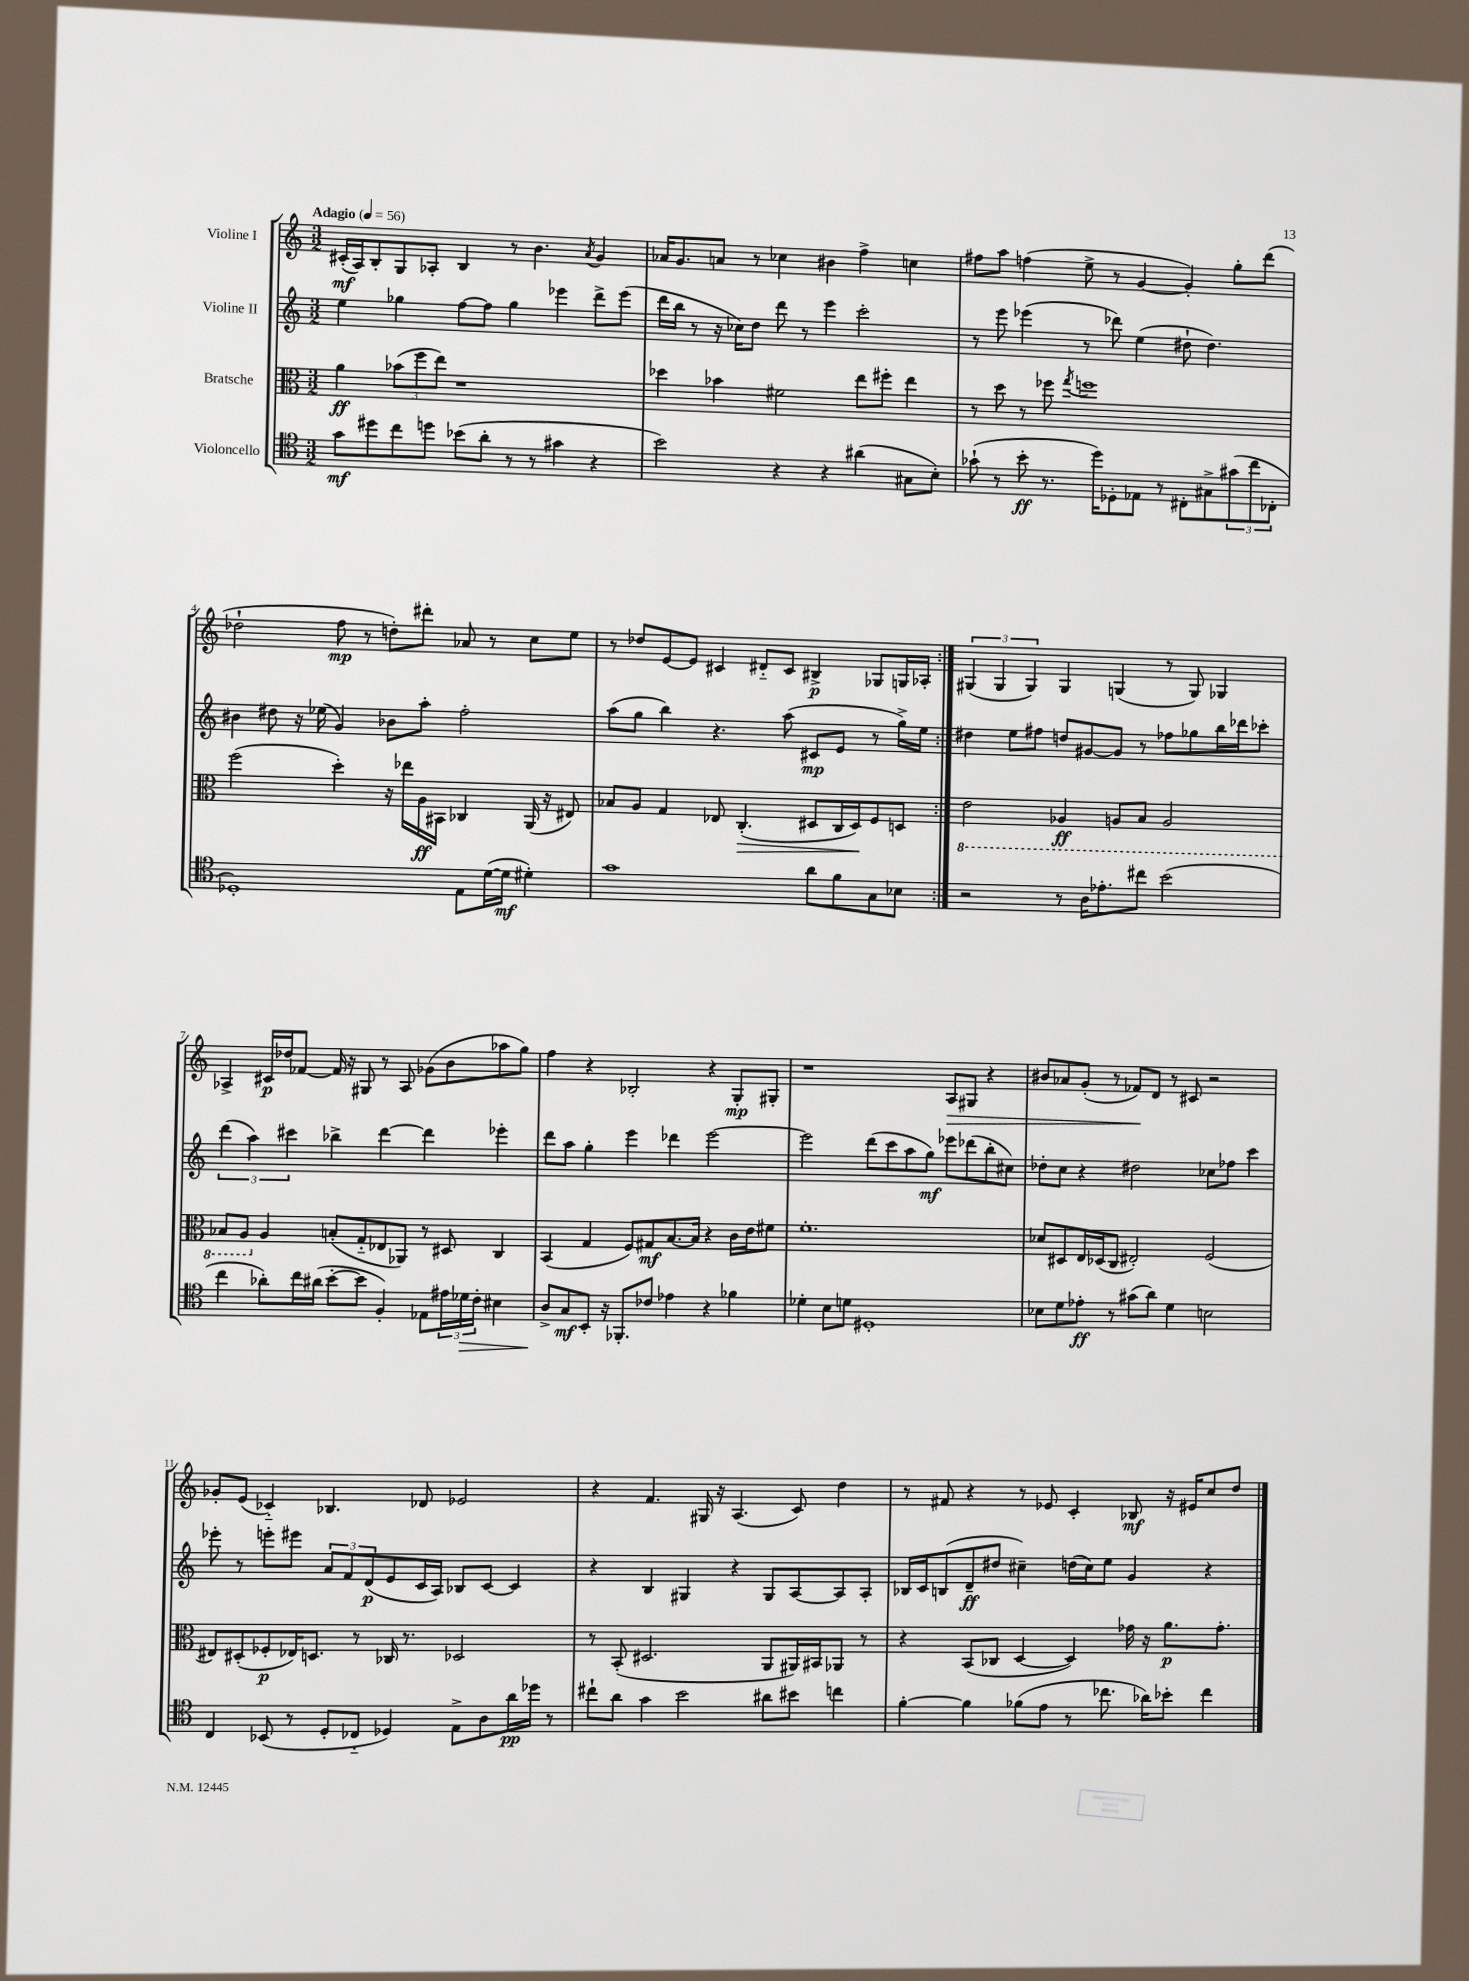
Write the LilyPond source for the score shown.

<<
\new StaffGroup <<
\new Staff = "s0" \with { instrumentName = "Violine I" } {
    \clef treble \key c \major \numericTimeSignature \time 3/2 \tempo "Adagio" 4 = 56
    \repeat volta 2 { cis'16-.\mf( a16) b8-. g8 aes8-. b4 r8 b'4. \acciaccatura { a'8 } g'4 |
    aes'16 g'8. a'8 r8 ces''4 bis'4 f''4-> c''4 |
    fis''8 a''8 f''4( e''8-> r8 g'4~ g'4-.) g''8-. d'''8( |
    des''2-! f''8\mp r8 d''8-.) dis'''8-. aes'8 r8 c''8 e''8 |
    r8 des''8 e'8~ e'8 cis'4 dis'8-_ cis'8 bis4->\p ges8 g16 aes16-. | }
    \tuplet 3/2 { gis4( gis4 gis4) } gis4 g4( r8 g8) ges4 |
    aes4-> cis'16\p des''16 fes'8~ fes'16 r16 gis8 r8 aes8 ges'8( b'8 aes''8 g''8) |
    f''4 r4 bes2-. r4 g8-.\mp gis8-. |
    r1 a8\> gis8 r4 |
    bis'8 aes'8 g'8-.( r8 fes'8\!) d'8 r8 cis'8 r2 |
    ges'8-. e'8( ces'4-_) bes4. des'8 ees'2 |
    r4 f'4. gis16 r16 a4.( c'8) d''4 |
    r8 fis'8 r4 r8 ees'8 c'4-. bes8\mf r16 eis'16 c''8 d''8 \bar "|." |
}
\new Staff = "s1" \with { instrumentName = "Violine II" } {
    \clef treble \key c \major \numericTimeSignature \time 3/2
    \repeat volta 2 { e''4 ges''4 f''8~ f''8 ges''4 ees'''4 d'''8-> ees'''8( |
    d'''16 b''16 r8 r16 ces''16) d''8 d'''8 r8 e'''4 c'''2-. |
    r8 e'''8 ees'''4( r8 des'''8) e''4( dis''8-! dis''4.) |
    bis'4 dis''8 r16 ees''16( g'4) bes'8 a''8-. f''2-. |
    a''8( g''8 b''4) r4. a''8( cis'8\mp e'8 r8 g''16->) e''16 | }
    dis''4 e''8 fis''8 d''8 gis'8~ gis'8 r8 fes''8 ges''8 b''16 des'''16 ces'''8-. |
    \tuplet 3/2 { d'''4( a''4) cis'''4 } bes''4-> d'''4~ d'''4 ees'''4-. |
    d'''8 a''8 g''4-. e'''4 des'''4 e'''2~ |
    e'''2 d'''8( c'''8 a''8 g''8\mf) ees'''8 des'''8( b''8-. cis''8) |
    des''8-. c''8 r4 dis''2 ces''8 fes''8 c'''4 |
    ees'''8-. r8 e'''8-. eis'''8 \tuplet 3/2 { a'8 f'8 d'8\p( } e'8 c'16 a16) bes8 c'8~ c'4 |
    r4 b4 gis4 r4 gis8 a8~ a8 a8-. |
    bes16 c'16 b8( d'8--\ff dis''8 cis''4--) d''16( cis''16) e''8 g'4 r4 \bar "|." |
}
\new Staff = "s2" \with { instrumentName = "Bratsche" } {
    \clef alto \key c \major \numericTimeSignature \time 3/2
    \repeat volta 2 { a'4\ff \tuplet 3/2 { bes'8( f''8 e''8) } r1 |
    des''4 bes'4 fis'2 e''8 fis''8-. e''4 |
    r8 d''8 r8 fes''8 \acciaccatura { g''8 } f''1 |
    f''2( d''4-.) r16 ees''16 a16\ff bis,16 ces4 a,16( r16 eis8) |
    bes8 a8 g4 ees8 c4.-.\>( dis8 c16 dis16\!) f8 d8 | }
    \ottava #-1 e2 aes,4\ff a,8 b,8 a,2 |
    bes,8 a,8 \ottava #0 a4 b!8-.( g8-_ ees8 aes,8) r8 dis8 c4 |
    b,4( g4 f8) gis8\mf b8.~ b16 r4 c'16 e'16 fis'8 |
    f'1.-. |
    des'8 dis8 e16 des16( c8 eis2-.) f2( |
    eis8) dis8-.( fes8-.\p ees16) d8. r8 ces16 r8. des2 |
    r8 b,8-.( dis2. a,8 ais,16) bis,16 aes,8 r8 |
    r4 b,8( ces8 d4~ d4) ges'16 r16 a'8.\p ges'8.-. \bar "|." |
}
\new Staff = "s3" \with { instrumentName = "Violoncello" } {
    \clef tenor \key c \major \numericTimeSignature \time 3/2
    \repeat volta 2 { g'8\mf dis''8 c''8 d''8 bes'8( a'8-. r8 r8 gis'4 r4 |
    b'2) r4 r4 ais'4( gis8 b8-.) |
    ges'8-!( r8 b'8-.\ff r8. d''16) des8-. ees8 r8 cis8-. gis8-> \tuplet 3/2 { gis'8( c''8 ces8-. } |
    des1-.) e8 d'16~( d'16\mf dis'4-.) |
    g'1 a'8 f'8 g8 bes8 | }
    r2 r8 a16 ees'8.-. cis''8 b'2( |
    c''4 aes'8-.) c''16 ais'16( b'8~-. b'8 f4-.) ees8 \tuplet 3/2 { eis'16 des'16\> c'16-. } bis4 |
    a8->\! g8\mf b,8-. r16 fes,8.-. ces'8 ees'4 r4 fes'4 |
    des'4-. b8 d'8 dis1-. |
    bes8 d'8 ees'8-.\ff r8 gis'8( a'8) d'4 b2 |
    c4 bes,8( r8 d8-. ces8-_ des4) e8-> a8 a'16\pp des''16 r8 |
    cis''8-! a'8 g'4 b'2 ais'8 bis'8 c''4 |
    f'4~-. f'4 fes'8( e'8 r8 ces''8. aes'16) bes'8-. ces''4 \bar "|." |
}
>>
>>
